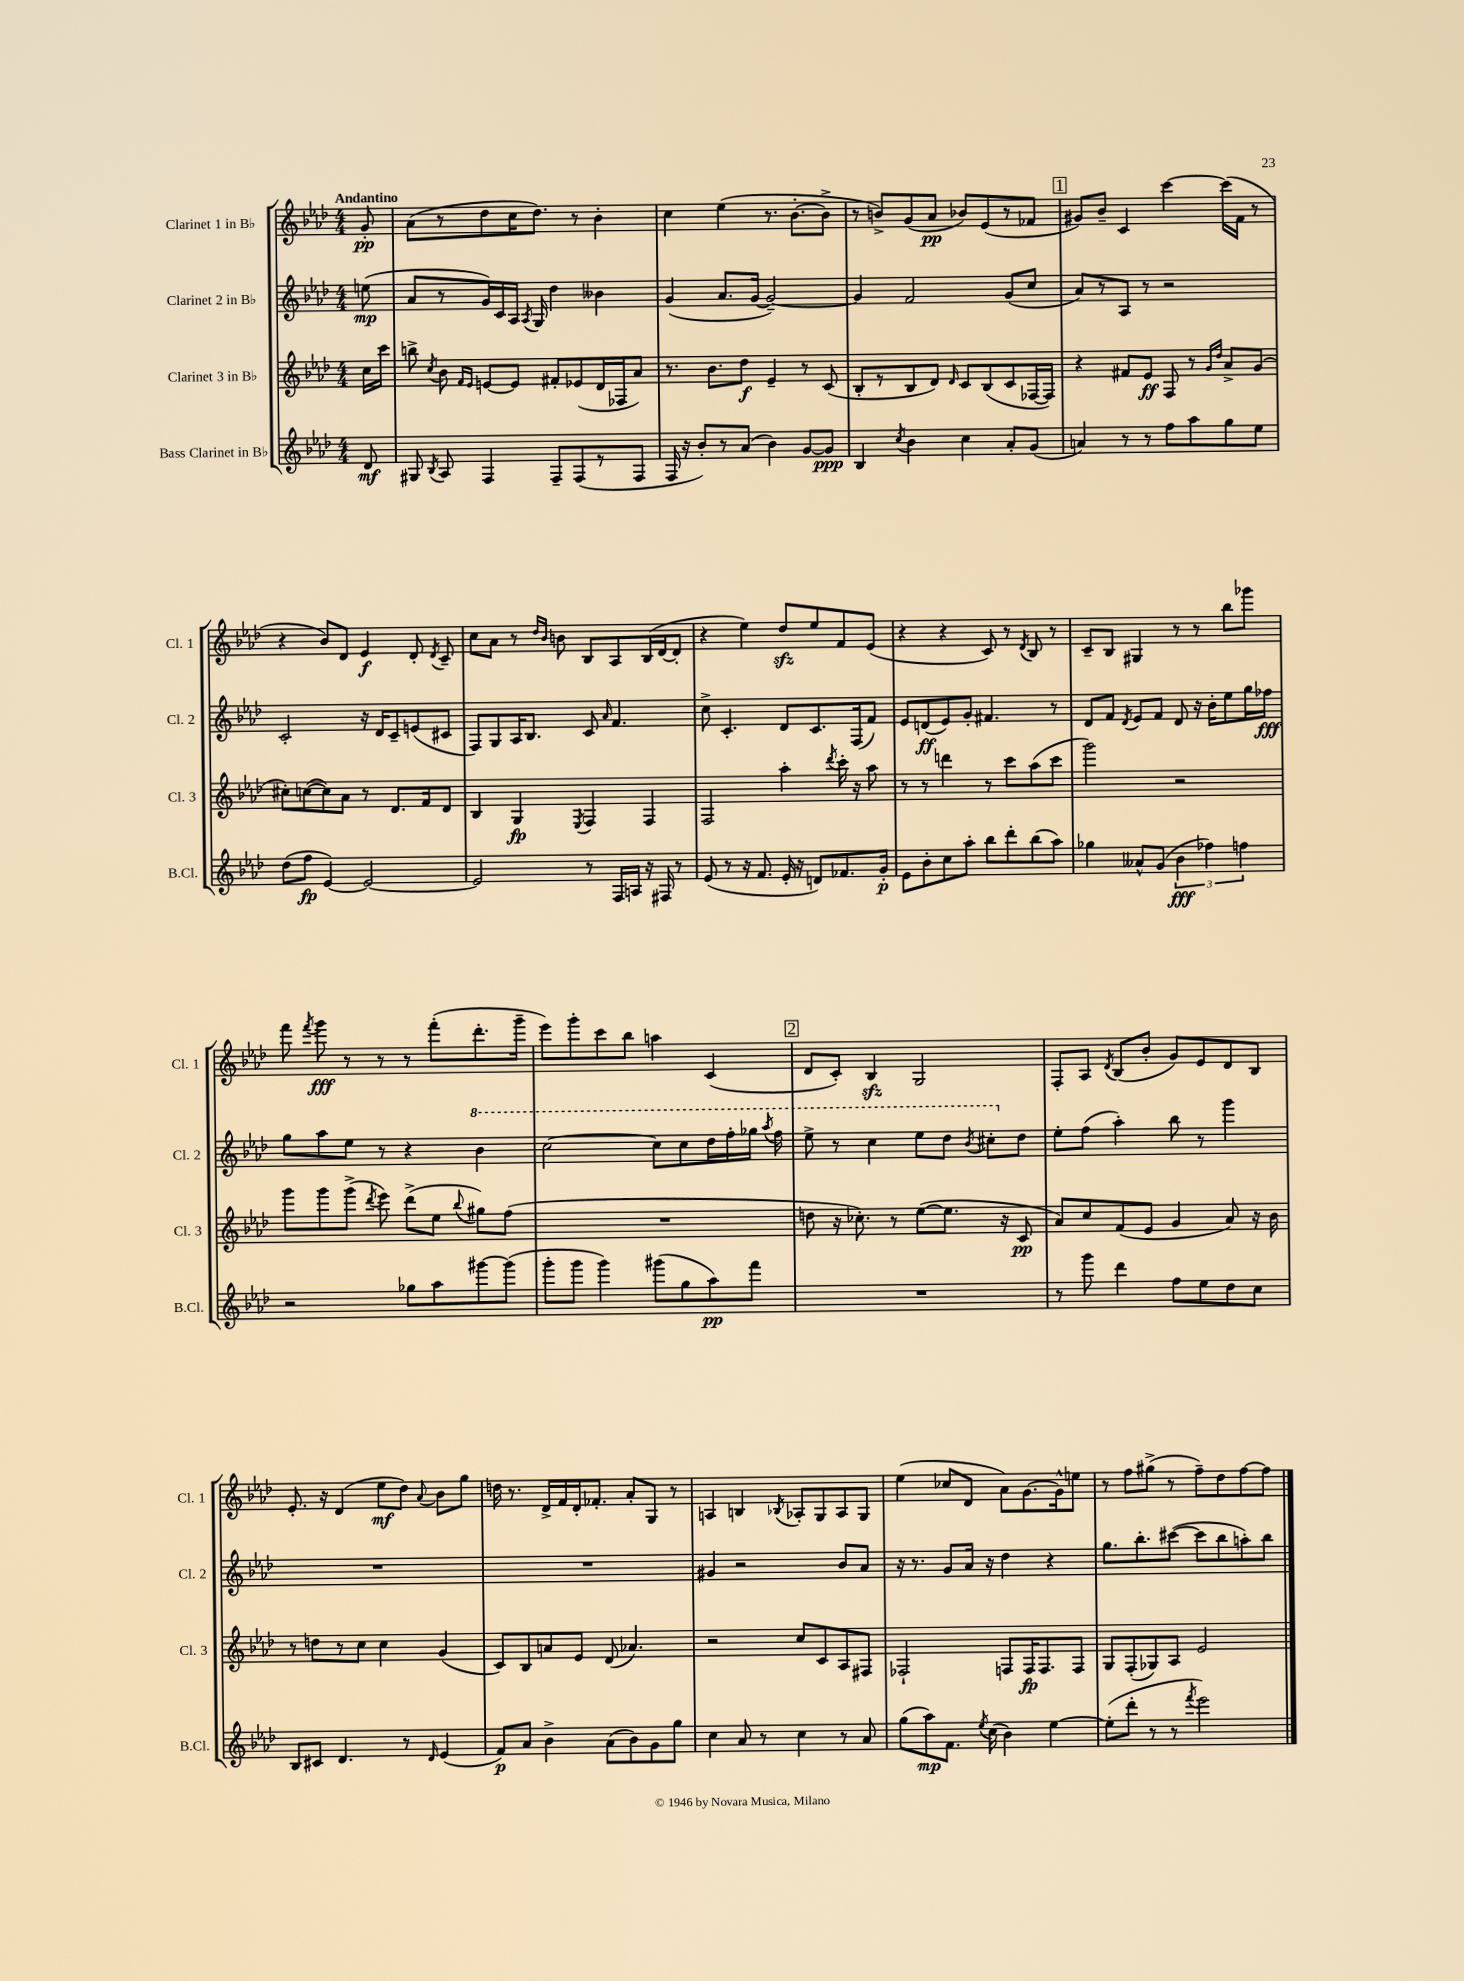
<<
\new StaffGroup <<
\new Staff = "s0" \with { instrumentName = "Clarinet 1 in Bb" shortInstrumentName = "Cl. 1" } {
    \clef treble \key aes \major \numericTimeSignature \time 4/4 \partial 8 \tempo "Andantino"
    \autoBeamOff g'8-.\pp |
    aes'8[( r8 des''8 c''16 des''8.]) r8 bes'4-. |
    c''4 ees''4( r8. bes'8.[~-. bes'8]-> |
    r8 b'8[->) g'8( aes'8]\pp bes'8[) ees'8( r8 fes'8] |
    \mark \markup { \box "1" } gis'8[) bes'8]-- c'4 c'''4~ c'''16[( f'16] r8 |
    r4 bes'8[) des'8] ees'4\f des'8-. \acciaccatura { des'8 } c'8-- |
    c''8[ aes'8] r8 \grace { des''16[ bes'16] } b'8 bes8[ aes8 bes16( des'16~ des'8]-. |
    r4 ees''4) des''8[\sfz ees''8 f'8 ees'8]( |
    r4 r4 c'8) r8 \acciaccatura { des'8 } bes8 r8 |
    c'8[-- bes8] gis4 r8 r8 bes''8[ ges'''8] |
    f'''8 \acciaccatura { f'''8 } g'''8\fff r8 r8 r8 f'''8[-.( des'''8.-. g'''16]-- |
    ees'''8[) g'''8-. c'''8 bes''8] a''4 c'4( |
    \mark \markup { \box "2" } des'8[ c'8]-.) bes4\sfz g2 |
    f8[-. aes8] \acciaccatura { des'8 } bes8[( bes'8]-. g'8[) ees'8 des'8 bes8] |
    ees'8.-. r16 des'4( ees''8[\mf des''8]) \appoggiatura { aes'8 } bes'8[ g''8] |
    d''16 r8. des'16[-> f'16 des'16-. fes'8.]-. aes'8[-. g8] r8 |
    a4 b4 \acciaccatura { bes8 } aes8[-. g8 aes8 g8] |
    ees''4( ces''8[ des'8] aes'8[) g'8.~ g'16-^ e''8] |
    r8 f''8[ gis''8]->( r8 f''8[--) des''8 f''8~ f''8] \bar "|." |
}
\new Staff = "s1" \with { instrumentName = "Clarinet 2 in Bb" shortInstrumentName = "Cl. 2" } {
    \clef treble \key aes \major \numericTimeSignature \time 4/4 \partial 8
    \autoBeamOff e''8\mp( |
    aes'8[ r8 g'16) c'16 aes16] \acciaccatura { aes8 } g16 des''4 beses'4 |
    g'4( aes'8.[ g'16]~ g'2~--) |
    g'4 f'2 g'8[( c''8] |
    \mark \markup { \box "1" } aes'8[) r8 aes8] r8 r2 |
    c'2-. r16 des'16[ c'8-- e'8( cis'8] |
    f8[) g8 aes16 bes8.] c'8 \grace { aes'16 } f'4. |
    c''8-> c'4.-. des'8[ c'8. f16( f'8]) |
    ees'8[ d'8\ff( ees'8) g'8]-. fis'4. r8 |
    des'8[ f'8] \acciaccatura { des'8 } ees'8[ f'8] des'8 r16 bes'16[-. ees''8 g''16 fes''16]\fff |
    g''8[ aes''8 ees''8] r8 r4 \ottava #1 bes''4 |
    c'''2~ c'''8[ c'''8 des'''16 f'''16-. ges'''16] \acciaccatura { aes'''8 } f'''16 |
    \mark \markup { \box "2" } ees'''8-> r8 c'''4 ees'''8[ des'''8] \acciaccatura { bes''8 } cis'''8[-. \ottava #0 des''8] |
    ees''8[-. f''8]( aes''4-.) bes''8 r8 g'''4 |
    R1 |
    R1 |
    gis'4 r2 bes'8[ aes'8] |
    r16 r8. g'8[ aes'16] r16 des''4 r4 |
    g''8.[ bes''8.-. cis'''8]~( cis'''8[ bes''8 a''8-.) bes''8] \bar "|." |
}
\new Staff = "s2" \with { instrumentName = "Clarinet 3 in Bb" shortInstrumentName = "Cl. 3" } {
    \clef treble \key aes \major \numericTimeSignature \time 4/4 \partial 8
    \autoBeamOff c''16[ c'''16] |
    b''8-> \acciaccatura { c''8 } bes'8 \grace { f'16[ ees'16] } e'8[~ e'8] fis'8[-. ees'8( des'16 fes16 aes'8]) |
    r8. bes'8.[ des''8]\f ees'4-- r8 c'8( |
    bes8[-. r8 bes8 des'8]) \grace { des'16 } c'8[ bes8( c'8 fes16~ fes16]) |
    \mark \markup { \box "1" } r4 fis'8[ ees'8]\ff f8 r8 \grace { g'16[ des''16] } aes'8[-> g'8]( |
    cis''8[-.) c''8~( c''8) aes'8] r8 des'8.[ f'16 des'8] |
    bes4 g4\fp \acciaccatura { ees8 } f4 f4 |
    f2 aes''4-. \acciaccatura { des'''8 } c'''16-. r16 aes''8 |
    r8 r8 d'''4 r8 c'''8[ aes''8( c'''8] |
    g'''2) r2 |
    g'''8[ g'''8 g'''8]->( \acciaccatura { des'''8 } ees'''8) des'''8[->( ees''8] \appoggiatura { bes''8 } gis''8[) f''8]( |
    R1 |
    \mark \markup { \box "2" } d''8 r16 ces''8.-.) r8 ees''8[~( ees''8.] r16 c'8\pp |
    aes'8[) c''8 f'8( ees'8] g'4 aes'8) r16 bes'16 |
    r8 d''8[ r8 c''8] c''4 g'4( |
    c'8[) bes8 a'8 ees'8] des'8( aes'4.) |
    r2 c''8[ c'8 aes8 fis8] |
    fes2-! f8[ f16\fp f8. f8] |
    g8[ f8-.( ges8) aes8] ees'2 \bar "|." |
}
\new Staff = "s3" \with { instrumentName = "Bass Clarinet in Bb" shortInstrumentName = "B.Cl." } {
    \clef treble \key aes \major \numericTimeSignature \time 4/4 \partial 8
    \autoBeamOff des'8\mf |
    gis8 \acciaccatura { bes8 } aes8 f4 f8[-- f8( r8 f8] |
    f16 r16 bes'8[-.) r8 aes'8]( bes'4) g'8[~ g'8]\ppp |
    bes4 \acciaccatura { c''8 } bes'4 c''4 aes'8[-. g'8]( |
    \mark \markup { \box "1" } a'4) r8 r8 f''8[ aes''8 g''8 ees''8] |
    des''8[( f''8]\fp ees'4~) ees'2~ |
    ees'2 r8 f16[ a16] r16 fis16 r8 |
    ees'8( r8 r16 f'8. ees'16-. r16 d'8[) fes'8. g'16]-.\p |
    ees'8[ bes'8-. c''8 aes''8]-. bes''8[ des'''8-. bes''8( aes''8]) |
    ges''4 aeses'8[-^ g'8]( \tuplet 3/2 { bes'4\fff fes''4) f''4 } |
    r2 ges''8[ aes''8 gis'''8~ gis'''8]( |
    g'''8[-. g'''8] g'''4) gis'''8[( g''8 aes''8\pp) f'''8] |
    \mark \markup { \box "2" } R1 |
    r8 g'''8 des'''4 f''8[ ees''8 des''8 c''8] |
    bes8[ cis'8] des'4. r8 \grace { des'16 } ees'4( |
    f'8[\p) aes'8] bes'4-> aes'8[( bes'8) g'8 g''8] |
    c''4 aes'8 r8 c''4 r8 aes'8 |
    g''8[( aes''8\mp) f'8.] \acciaccatura { ees''8 } c''16( bes'4) ees''4~ |
    ees''8[-.( des'''8]-. r8 r8 \acciaccatura { f'''8 } ees'''2) \bar "|." |
}
>>
>>
\layout { \context { \Score \remove "Bar_number_engraver" } }
